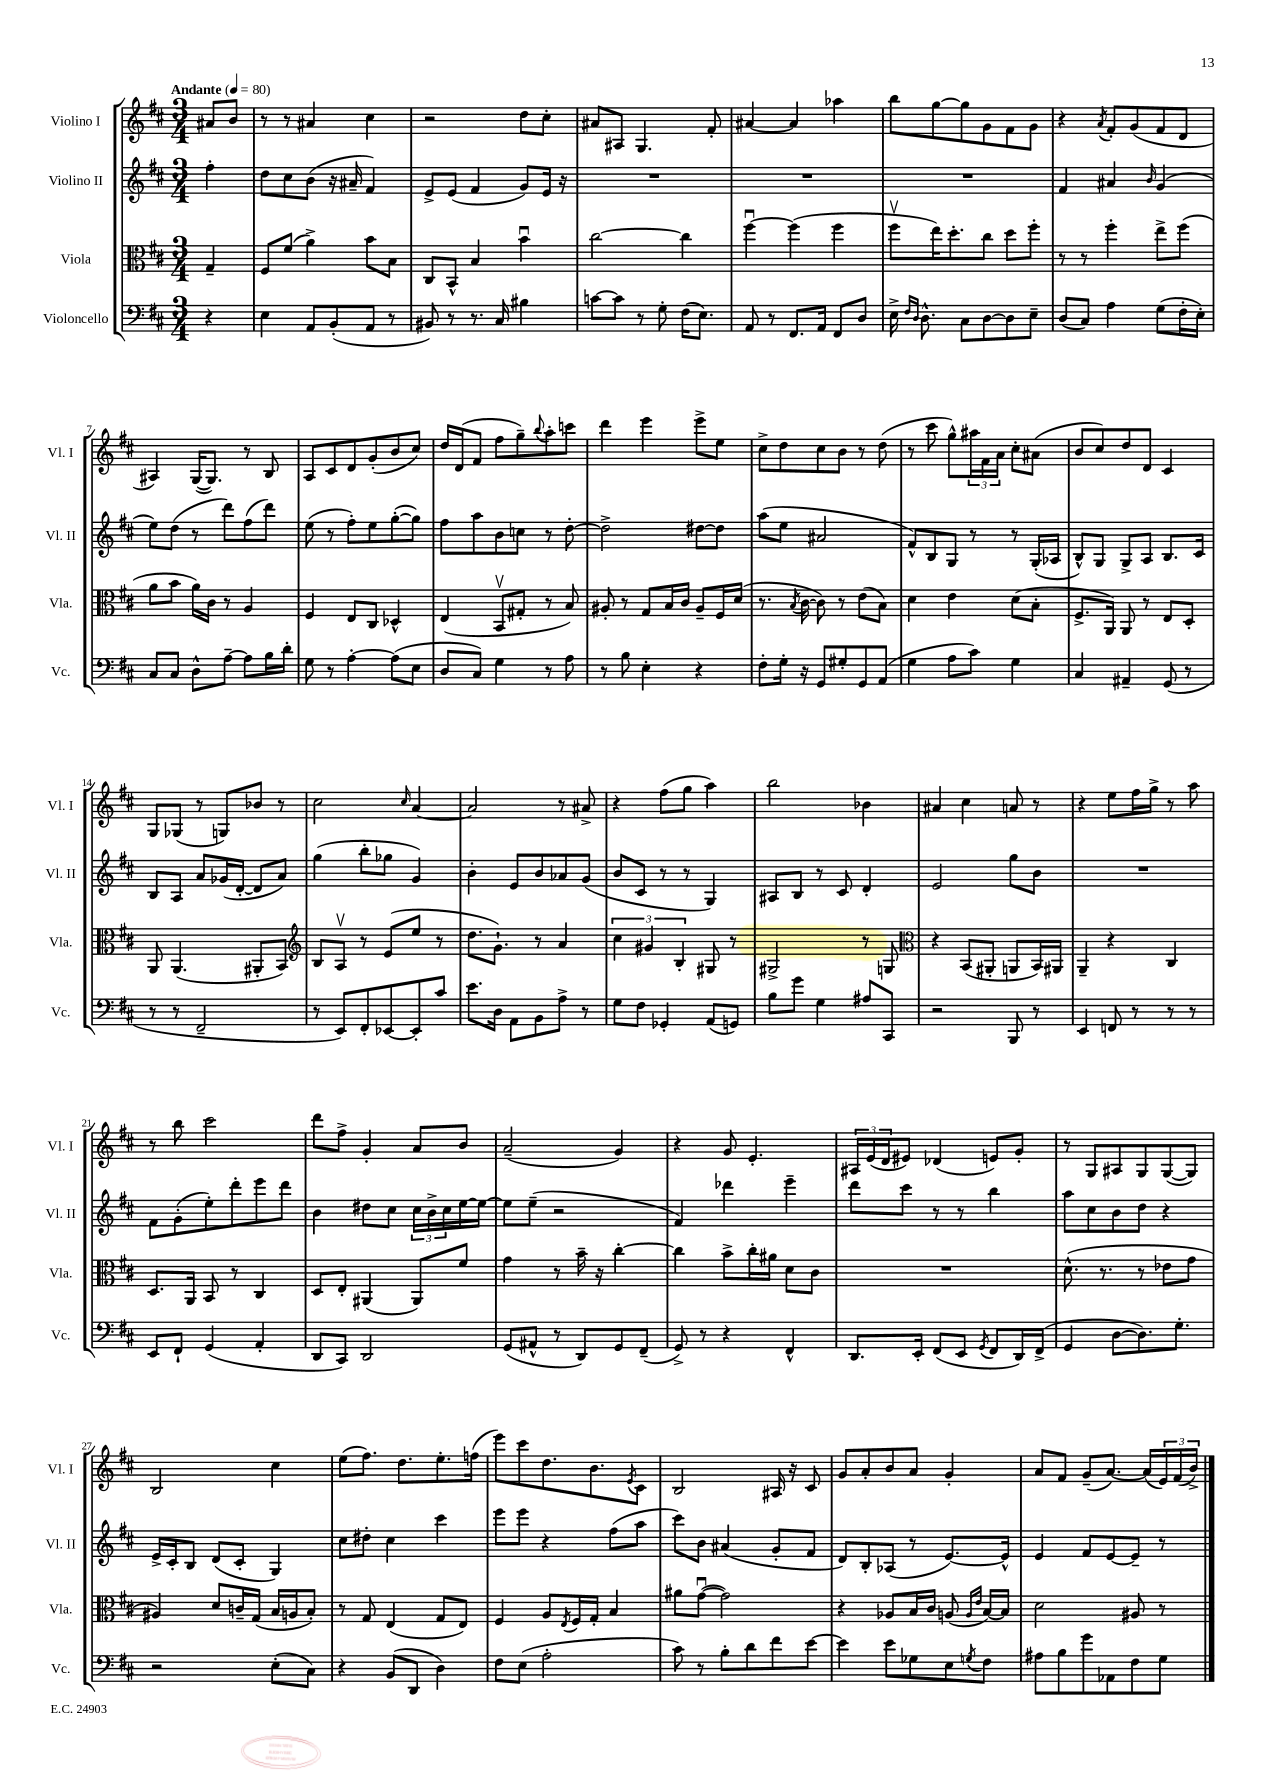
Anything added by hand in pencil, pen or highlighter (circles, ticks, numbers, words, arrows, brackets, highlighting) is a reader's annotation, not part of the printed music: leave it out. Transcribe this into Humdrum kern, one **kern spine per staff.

**kern	**kern	**kern	**kern
*staff4	*staff3	*staff2	*staff1
*clefF4	*clefC3	*clefG2	*clefG2
*k[f#c#]	*k[f#c#]	*k[f#c#]	*k[f#c#]
*M3/4	*M3/4	*M3/4	*M3/4
*MM80	*MM80	*MM80	*MM80
4r	4G~	4ff#'	8a#
.	.	.	8b
=	=	=	=
4E	8F#	8dd	8r
.	(8f#	8cc#	8r
8AA	4a^)	(8b	4a#
(8BB'	.	16r	.
.	.	16a#~	.
8AA	8b	4f#)	4cc#
8r	8B	.	.
=	=	=	=
8BB#)	8C#	8e^	2r
8r	8BB^^	(8e	.
8.r	4B	4f#	.
16C#	.	.	.
4B#	4bu	8g)	8dd
.	.	16e	8cc#'
.	.	16r	.
=	=	=	=
[8c	[2cc#	2.r	8a#
8c]	.	.	8A#
8r	.	.	4.G
8G'	.	.	.
(16F#	4cc#]	.	.
8.E)	.	.	.
.	.	.	8f#'
=	=	=	=
8AA	[4ff#u	2.r	[4a#
8r	.	.	.
8.FF#	(4ff#]	.	4a#]
16AA	.	.	.
8FF#	4ff#	.	4aa-
8D	.	.	.
=	=	=	=
16E^	8ff#v	2.r	8bb
16qqF#	.	.	.
16qqD	.	.	.
8.D^^	.	.	.
.	16ee)	.	[8gg
.	8.dd'	.	.
8C#	.	.	8gg]
[8D	8cc#	.	8g
8D]	8dd	.	8f#
8E~	8ff#'	.	8g
=	=	=	=
(8D	8r	4f#	4r
8C#)	8r	.	.
.	.	.	8qa
4A	4ff#'	4a#	8f#'
.	.	.	(8g
.	.	16qqb	.
(8G	8ee^	(4g	8f#
16F#'	(8ff#	.	8d
16E')	.	.	.
=	=	=	=
8C#	8a	8ee)	4A#)
8C#	8b	(8dd	.
8D^^	16a)	8r	([16G
.	16c#	.	8.G])
[8A~	8r	8ddd)	.
8A]	4A	(8ff#	8r
16B	.	8ddd)	8B
16d'	.	.	.
=	=	=	=
8G	4F#	(8ee	8A
8r	.	8r	8c#
[4A'	8E	8ff#')	8d
.	8C#	8ee	(8g'
(8A]	4D-^^	([8gg'	8b
8E	.	8gg])	8cc#)
=	=	=	=
8D	(4E	8ff#	16dd
.	.	.	(16d
8C#)	.	8aa	8f#
4G	8BBv	8b	8ff#
.	8G#'	8cc	8gg~)
.	.	.	8qqbb
8r	8r	8r	8aa'
8A	8B)	[8dd'	8ccc
=	=	=	=
8r	8A#'	2dd^]	4ddd
8B	8r	.	.
4E'	8G	.	4eee
.	16B	.	.
.	16c#	.	.
4r	8A#~	[8dd#	8eee^
.	16F#	8dd#]	8ee
.	(16d	.	.
=	=	=	=
8F#'	8.r	(8aa	8cc#^
16G'	.	8ee	8dd
.	8qB	.	.
16r	[16c#	.	.
8GG	8c#])	2a#	8cc#
8G#'	8r	.	8b
8GG	(8e	.	8r
(8AA	8B)	.	(8dd
=	=	=	=
4G	4d	8f#^^)	8r
.	.	8B	8ccc#
8A	4e	8G	8gg^^)
8c#)	.	8r	24aa#
.	.	.	24f#
.	.	.	24a
4G	(8d	8r	8cc#'
.	8B'	(16G'	(8a#
.	.	16A-	.
=	=	=	=
4C#	8.F#^	8B^^)	8b
.	.	8G	8cc#)
.	16AA)	.	.
4AA#~	8AA	8G^	8dd
.	8r	8A	8d
(8GG	8E	8.B	4c#
8r	8D'	.	.
.	.	16c#	.
=	=	=	=
8r	8AA	8B	8G
8r	(4.AA	8A	(8G-
2FF#~	.	8a	8r
.	.	(16g-	8G)
.	.	[16d'	.
.	8AA#'	8d]	8b-
.	8BB)	8a)	8r
=	=	=	=
*	*clefG2	*	*
8r	8B	(4gg	2cc#
8EE)	8Av	.	.
8FF#'	8r	8bb'	.
[8EE-	(8e	8gg-	.
.	.	.	16qqcc#
8EE-']	8ee	4g)	[4a
8c#	8r	.	.
=	=	=	=
8.e	8.dd	4b'	2a]
16D	8.g`)	.	.
8AA	.	8e	.
8BB	8r	8b	.
8A^	4a	8a-	8r
8r	.	(8g	8a#^
=	=	=	=
8G	6cc#	8b	4r
8F#	.	8c#	.
.	6g#	.	.
4GG-'	.	8r	(8ff#
.	6B'	.	.
.	.	8r	8gg
(8AA	8G#	4G)	4aa)
8GG)	8r	.	.
=	=	=	=
8B	2G#^	8A#	2bb
8g	.	8B	.
4G	.	8r	.
.	.	8c#	.
8A#	8r	4d'	4b-
8CC#	8G	.	.
=	=	=	=
*	*clefC3	*	*
2r	4r	2e	4a#
.	(8BB	.	4cc#
.	8AA#'	.	.
8BBB	8AA	8gg	8a
8r	16BB)	8b	8r
.	16AA#	.	.
=	=	=	=
4EE	4AA~	2.r	4r
8FF	4r	.	8ee
8r	.	.	16ff#
.	.	.	16gg^
8r	4C#	.	8r
8r	.	.	8aa
=	=	=	=
8EE	8.D	8f#	8r
8FF#`	.	(8g'	8bb
.	16AA	.	.
(4GG	8BB	8ee')	2ccc#
.	8r	8ddd'	.
4AA'	4C#	8eee	.
.	.	8ddd	.
=	=	=	=
8DD	8D	4b	8ddd
8CC#)	8E'	.	8ff#^
2DD	(4AA#	8dd#	4g'
.	.	8cc#	.
.	8AA#)	24cc#	8a
.	.	24b^	.
.	.	24cc#	.
.	8f#	[16ee	8b
.	.	16ee_	.
=	=	=	=
(8GG	4g	8ee]	(2a~
8AA#^^	.	(8ee~	.
8r	8r	2r	.
8DD)	16b~	.	.
.	16r	.	.
8GG	[4cc#'	.	4g)
(8FF#~	.	.	.
=	=	=	=
8GG^)	4cc#]	4f#)	4r
8r	.	.	.
4r	8b^	4ddd-	8g
.	16cc#'	.	4.e'
.	16a#	.	.
4FF#^^	8d	4eee~	.
.	8c#	.	.
=	=	=	=
8.DD	2.r	8ddd	24A#
.	.	.	(24e
.	.	.	24d
.	.	8ccc#	8e#)
16EE'	.	.	.
(8FF#	.	8r	(4d-
8EE	.	8r	.
8qGG	.	.	.
8FF#	.	4bb	8e)
16DD)	.	.	8g'
(16FF#^	.	.	.
=	=	=	=
4GG	(8.d^^	8aa	8r
.	.	8cc#	8G
.	8.r	.	.
[8D	.	8b	8A#
8.D])	8r	8dd	8G
.	8e-	4r	([8G
8.G'	.	.	.
.	8g	.	8G])
=	=	=	=
2r	4A#)	16e^	2B
.	.	16c#'	.
.	.	8B	.
.	8d	(8d	.
.	16c~	8c#'	.
.	(16G	.	.
(8E'	16B	4G)	4cc#
.	16A	.	.
8C#)	8B')	.	.
=	=	=	=
4r	8r	8cc#	(8ee
.	8G	8dd#'	8.ff#)
(8BB	(4E	4cc#	.
.	.	.	8.dd
8DD	.	.	.
4D)	8G	4ccc#	8.ee'
.	8E)	.	.
.	.	.	(16ff
=	=	=	=
8F#	4F#	8eee	8eee)
(8E	.	8eee	8ccc#
2A'	8A	4r	8.dd
.	8qE	.	.
.	16F#	.	.
.	16G'	.	8.b
.	4B	(8ff#	.
.	.	.	8qe
.	.	8aa	8c#
=	=	=	=
8c#)	8a#	8ccc#)	2B
8r	([8gu	8b	.
8B'	2g])	(4a#	.
8d	.	.	.
8f#	.	8g'	16A#
.	.	.	16r
[8e	.	8f#	8c#
=	=	=	=
4e]	4r	8d)	8g
.	.	8B'	8a'
8e	8A-	(8A-	8b
8G-	16B	8r	8a
.	16c#	.	.
8E	(8A	[8.e)	4g'
.	16qqA	.	.
8qG	16qqe	.	.
8F#	[16B)	.	.
.	16B]	16e^^]	.
=	=	=	=
8A#	2d	4e	8a
8B	.	.	8f#
8g	.	8f#	(8g~
8AA-	.	[8e	[8.a)
8F#	8A#	8e~]	.
.	.	.	(16a]
8G	8r	8r	24e)
.	.	.	(24f#
.	.	.	24b^)
==	==	==	==
*-	*-	*-	*-
